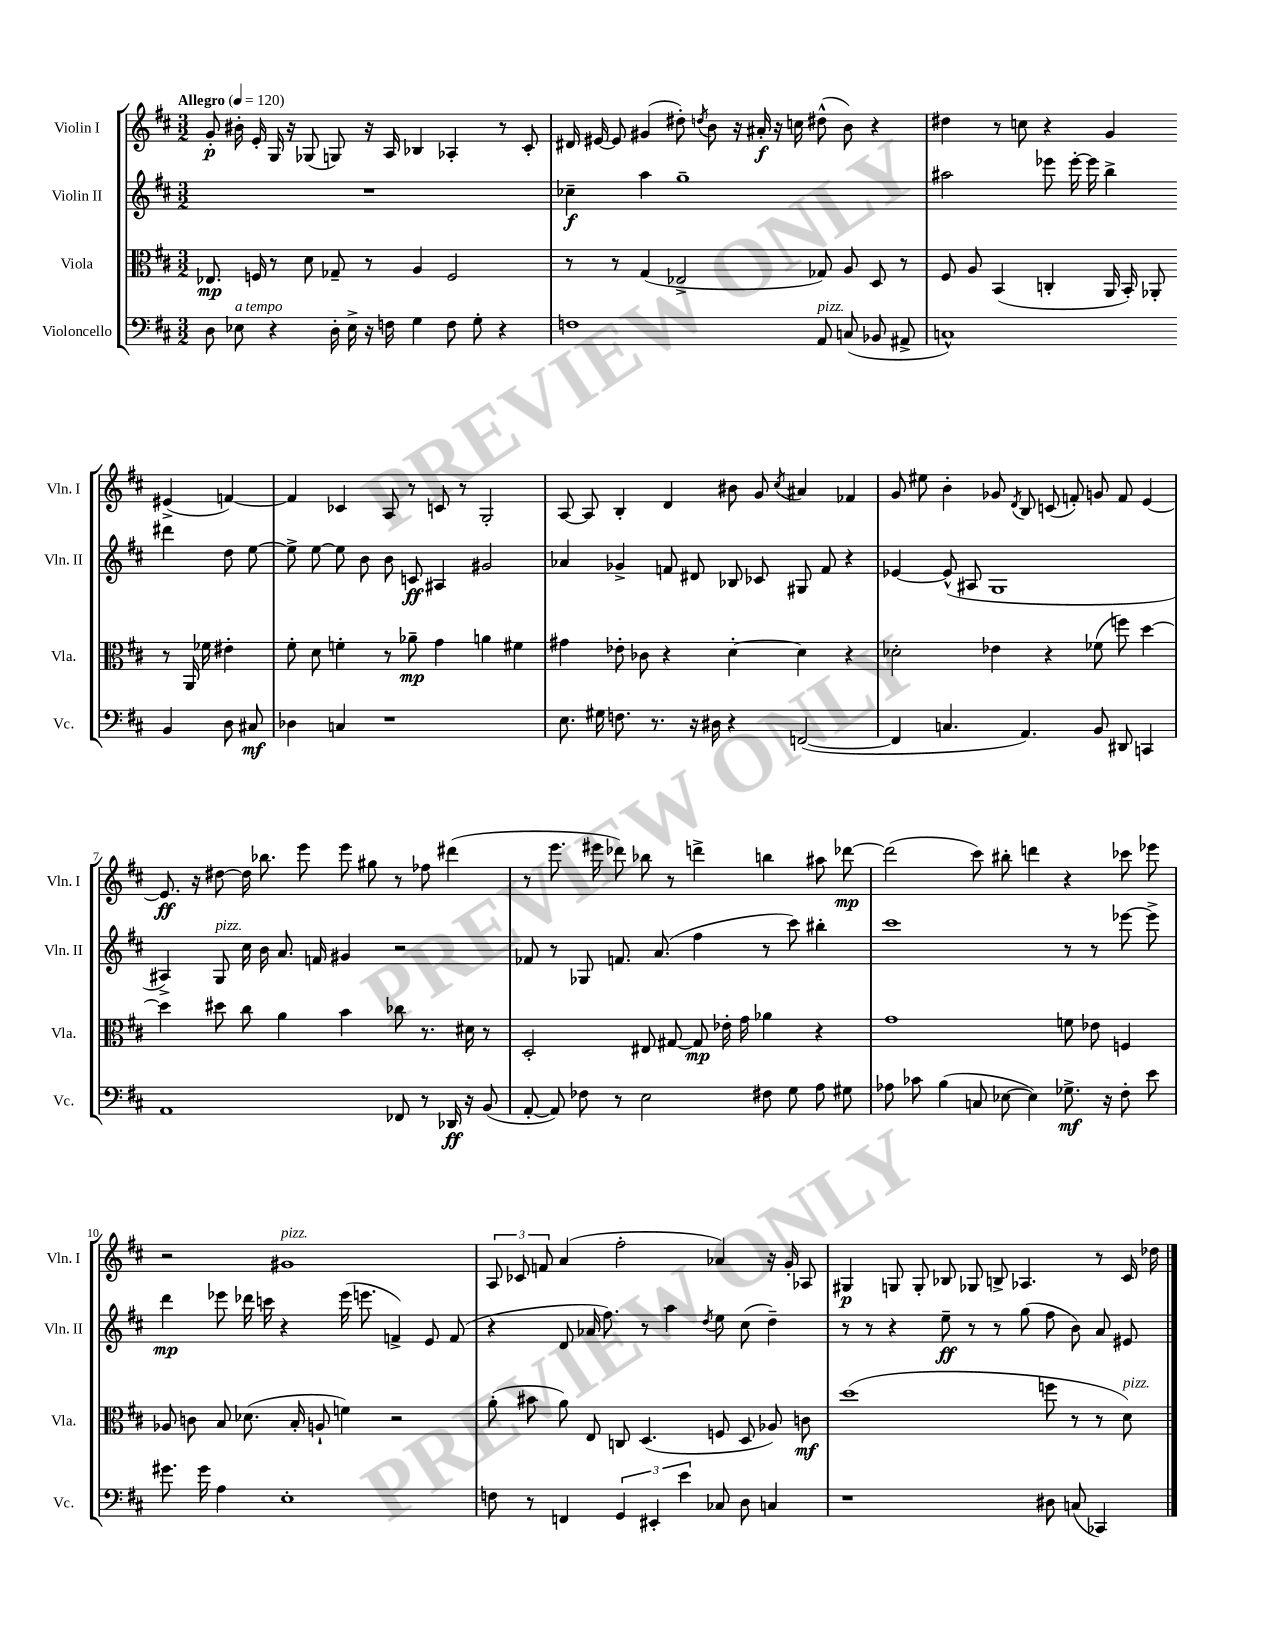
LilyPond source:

<<
\new StaffGroup <<
\new Staff = "s0" \with { instrumentName = "Violin I" shortInstrumentName = "Vln. I" } {
    \clef treble \key d \major \numericTimeSignature \time 3/2 \tempo "Allegro" 4 = 120
    \autoBeamOff g'8-.\p bis'16-. e'16-. g16 r16 ges8( g8) r16 a16 bes4 aes4-. r8 cis'8-. |
    dis'16 eis'16~ eis'8 gis'4( dis''8-.) \acciaccatura { d''8 } b'8 r16 ais'16-.\f r16 c''16 dis''8-^( b'8) r4 |
    dis''4 r8 c''8 r4 g'4 eis'4->( f'4~) |
    f'4 ces'4 a8 r8 c'8 r8 g2-. |
    a8~ a8 b4-. d'4 bis'8 g'8 \acciaccatura { cis''8 } ais'4 fes'4 |
    g'8 eis''8 b'4-. ges'8 \acciaccatura { d'8 } b8 c'8( f'8-.) g'8 f'8 e'4~ |
    e'8.\ff r16 dis''8~ dis''16 bes''8. e'''8 e'''8 gis''8 r8 fes''8 dis'''4( |
    r8 e'''8. eis'''16 des'''8) bes''8 r8 d'''4-> b''4 ais''8 des'''8~\mp |
    des'''2( cis'''8) bis''8-. d'''4 r4 ces'''8 ees'''8 |
    r2 gis'1^\markup { \italic "pizz." } |
    \tuplet 3/2 { a8 ces'8 f'8 } a'4( fis''2-. aes'4) r16 g'16-. aes8 |
    gis4\p g8 g8-. bes8 ges8 b8-> aes4. r8 cis'16 des''16 \bar "|." |
}
\new Staff = "s1" \with { instrumentName = "Violin II" shortInstrumentName = "Vln. II" } {
    \clef treble \key d \major \numericTimeSignature \time 3/2
    \autoBeamOff R1. |
    ces''4--\f a''4 g''1-- |
    ais''2 ees'''8 ees'''16~-. ees'''16 b''4-> dis'''4 d''8 e''8~ |
    e''8-> e''8~ e''8 b'8 b'8 c'8\ff ais4 gis'2 |
    aes'4 ges'4-> f'8 dis'8 bes8 ces'8 gis8 f'8 r4 |
    ees'4~ ees'8-^( ais8 g1 |
    ais4->) g8^\markup { \italic "pizz." } cis''16 b'16 a'8. f'16 gis'4 r2 |
    fes'8 r8 ges8 f'8. a'8.( fis''4 r8 cis'''8) bis''4-. |
    cis'''1 r8 r8 ees'''8~ ees'''8-> |
    d'''4\mp ees'''8 des'''16 c'''16 r4 ees'''16( e'''8. f'4->) e'8 f'8( |
    r4 d'8 aes'16 fis''8.) r8 a''4 \acciaccatura { d''8 } e''8 cis''8( d''4--) |
    r8 r8 r4 e''8--\ff r8 r8 g''8( fis''8 b'8) a'8 eis'8 \bar "|." |
}
\new Staff = "s2" \with { instrumentName = "Viola" shortInstrumentName = "Vla." } {
    \clef alto \key d \major \numericTimeSignature \time 3/2
    \autoBeamOff ees8.\mp f16 r8 d'8 ges8-- r8 a4 f2 |
    r8 r8 g4( ees2-> ges8) a8 d8 r8 |
    fis8 a8 b,4( c4-. a,16 b,16-.) aes,8-. r8 aes,16 fes'16 eis'4-. |
    fis'8-. d'8 f'4-. r8 aes'8--\mp g'4 a'4 fis'4 |
    gis'4 ees'8-. ces'8 r4 d'4~-. d'4 r4 |
    des'2-. ees'4 r4 fes'8( f''8) d''4~ |
    d''4 dis''8 cis''8 a'4 b'4 ces''8 r8. dis'16 r8 |
    d2-. eis8 gis8~ gis8\mp ees'16-. g'16 aes'4 r4 |
    g'1 f'8 ees'8 f4 |
    aes8 c'8 b8 des'8.( b16-. a8-! f'4) r2 |
    a'8-.( bis'8 a'8) e8 c8 d4.( f8 d8 aes8) c'8\mf |
    d''1( f''8 r8 r8 d'8^\markup { \italic "pizz." }) \bar "|." |
}
\new Staff = "s3" \with { instrumentName = "Violoncello" shortInstrumentName = "Vc." } {
    \clef bass \key d \major \numericTimeSignature \time 3/2
    \autoBeamOff d8 ees8^\markup { \italic "a tempo" } r4 d16-. ees16-> r16 f16 g4 f8 g8-. r4 |
    f1 a,8^\markup { \italic "pizz." } c8( bes,8 ais,8-> |
    c1-^) b,4 d8 cis8\mf |
    des4 c4 r1 |
    e8. gis16 f8. r8. r16 dis16 r4 f,2~( |
    f,4 c4. a,4.) b,8 dis,8 c,4 |
    a,1 fes,8 r8 des,16\ff r16 b,8( |
    a,8~-. a,8) fes8 r8 e2 fis8 g8 a8 gis8 |
    aes8 ces'8 b4( c8 ees8~ ees4) ges8.->\mf r16 fis8-. e'8 |
    gis'8. gis'16 a4 e1-. |
    f8 r8 f,4 \tuplet 3/2 { g,4 eis,4-. e'4 } ces8 d8 c4 |
    r1 dis8 c8( ces,4) \bar "|." |
}
>>
>>
